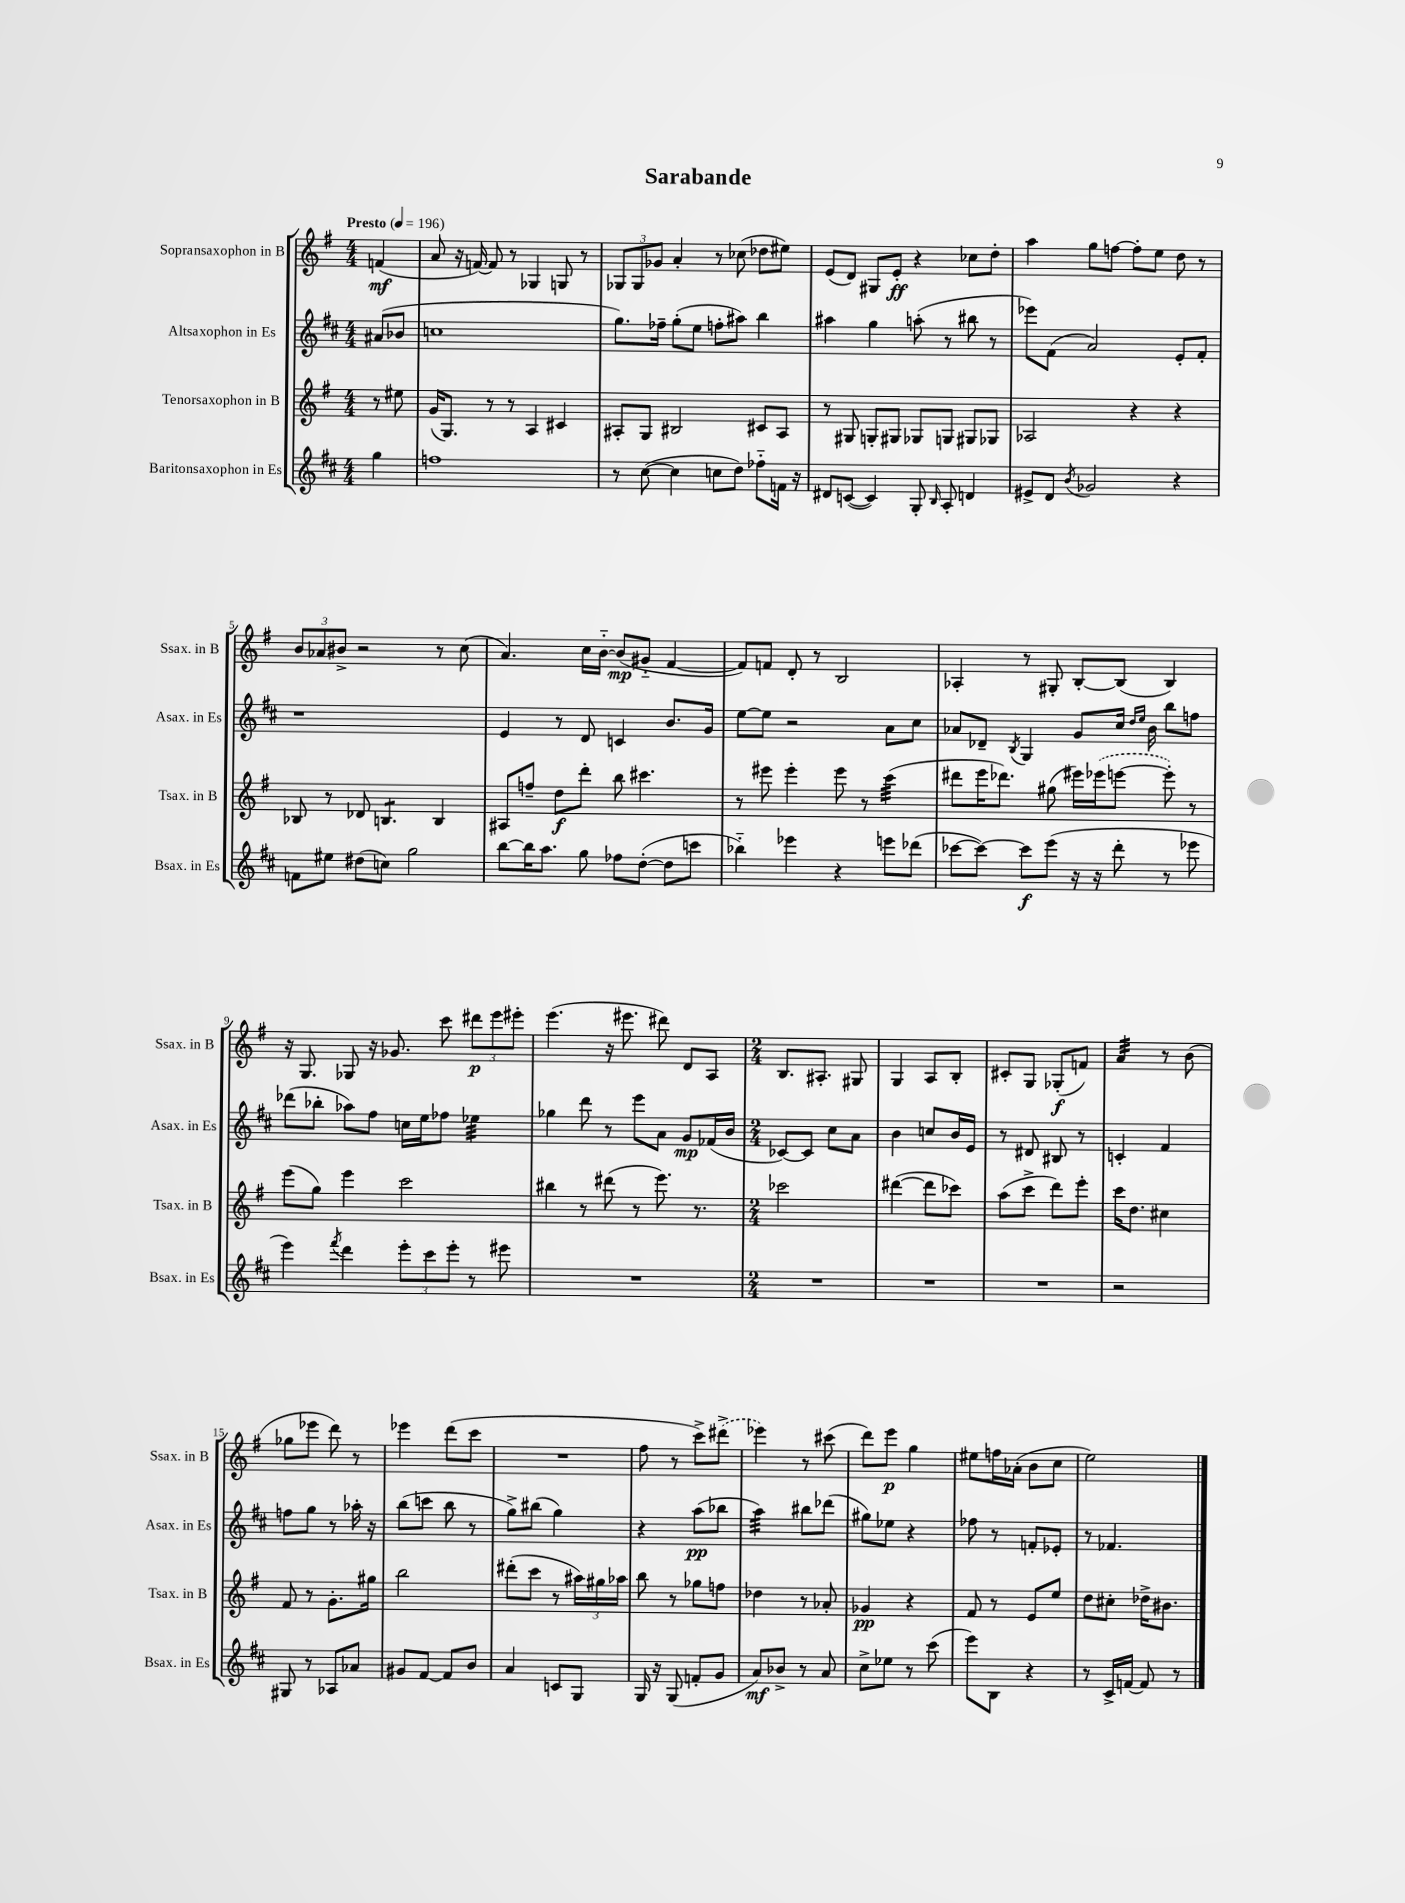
\header { title = "Sarabande" }
<<
\new StaffGroup <<
\new Staff = "s0" \with { instrumentName = "Sopransaxophon in B" shortInstrumentName = "Ssax. in B" } {
    \clef treble \key g \major \numericTimeSignature \time 4/4 \partial 4 \tempo "Presto" 4 = 196
    \autoBeamOff f'4\mf( |
    a'8 r16 f'16~) f'8 r8 ges4 g8 r8 |
    \tuplet 3/2 { ges8[ ges8 ges'8] } a'4-. r8 ces''8( des''8[ eis''8]) |
    e'8[( d'8]) gis8[ e'8]-.\ff r4 ces''8[ d''8]-. |
    a''4 g''8[ f''8]~ f''8[-. e''8] d''8 r8 |
    \tuplet 3/2 { b'8[ aes'8 bis'8]-> } r2 r8 c''8( |
    a'4.) c''16[ b'16]~-_ b'8[\mp( gis'8]-_ fis'4~ |
    fis'8[) f'8] d'8-. r8 b2 |
    aes4-. r8 gis8-. b8[~-. b8]( b4) |
    r16 g8. ges8 r16 ges'8. c'''8 \tuplet 3/2 { dis'''8[\p e'''8 eis'''8]-. } |
    e'''4.( r16 eis'''8. dis'''8) d'8[ a8] |
    \numericTimeSignature \time 2/4 b8.[ ais8.]-. gis8 |
    g4 a8[ b8]-. |
    cis'8[-. g8] ges8[-.\f( f'8]) |
    a'4:32 r8 b'8( |
    ges''8[ ees'''8] d'''8) r8 |
    ees'''4 d'''8[( c'''8] |
    R2 |
    fis''8 r8 c'''8[->) \once \slurDashed dis'''8]->( |
    ees'''4) r8 cis'''8( |
    d'''8[) e'''8]\p g''4 |
    eis''8[ f''16 aes'16]-.( b'8[ c''8] |
    e''2) \bar "|." |
}
\new Staff = "s1" \with { instrumentName = "Altsaxophon in Es" shortInstrumentName = "Asax. in Es" } {
    \clef treble \key d \major \numericTimeSignature \time 4/4 \partial 4
    \autoBeamOff ais'8[( bes'8] |
    c''1 |
    g''8.[) fes''16]-- g''8[-.( e''8] f''8[-. ais''8]) b''4 |
    ais''4 g''4 a''8-.( r8 bis''8 r8 |
    ees'''8[) fis'8]( a'2) e'8[-. fis'8]-. |
    r1 |
    e'4 r8 d'8 c'4 b'8.[ g'16] |
    e''8[~ e''8] r2 a'8[ cis''8] |
    aes'8[ des'8]-- \acciaccatura { b8 } g4 g'8[ cis''16] \grace { d''16[ e''16] } b'16 b''8[ f''8] |
    des'''8[( bes''8]-. aes''8[) fis''8] c''16[ e''16 fes''8] ees''4:32 |
    ges''4 d'''8 r8 e'''8[ a'8] g'8[\mp fes'16( b'16] |
    \numericTimeSignature \time 2/4 ces'8[~) ces'8] cis''8[ a'8] |
    b'4 c''8[ b'16 e'16] |
    r8 dis'8 bis8 r8 |
    c'4-. fis'4 |
    f''8[ g''8] r8 aes''16-. r16 |
    b''8[( c'''8] b''8 r8 |
    g''8[->) bis''8]( g''4) |
    r4 a''8[\pp( bes''8] |
    a''4:32) bis''8[ des'''8]( |
    gis''8[) ees''8] r4 |
    fes''8 r8 f'8[-. ees'8]-. |
    r8 fes'4. \bar "|." |
}
\new Staff = "s2" \with { instrumentName = "Tenorsaxophon in B" shortInstrumentName = "Tsax. in B" } {
    \clef treble \key g \major \numericTimeSignature \time 4/4 \partial 4
    \autoBeamOff r8 eis''8 |
    g'16[( g8.]) r8 r8 a4 cis'4 |
    ais8[-. g8] bis2 cis'8[ ais8] |
    r8 gis8 g8[-. gis8] ges8[ g8] gis8[ ges8] |
    aes2 r4 r4 |
    bes8 r8 des'8 b4.:8 b4 |
    ais8[ f''8]-- d''8[\f d'''8]-. b''8 cis'''4. |
    r8 eis'''8 eis'''4-. eis'''8 r8 c'''4:32( |
    dis'''8[ e'''16 des'''8.]) gis''8( eis'''16[) \once \slurDashed ees'''16( e'''8]~ e'''8-.) r8 |
    e'''8[( g''8]) e'''4 c'''2 |
    bis''4 r8 dis'''8( r8 e'''8.) r8. |
    \numericTimeSignature \time 2/4 ces'''2 |
    dis'''4~( dis'''8[ ces'''8]) |
    a''8[( c'''8]-> d'''8[) e'''8]-. |
    c'''16[ d''8.] cis''4 |
    fis'8 r8 g'8.[-. gis''16] |
    b''2 |
    dis'''8[-.( c'''8] r8 \tuplet 3/2 { ais''16[) gis''16 aes''16] } |
    b''8 r8 ges''8[ f''8] |
    des''4 r8 aes'8-. |
    ges'4\pp r4 |
    fis'8 r8 e'8[ e''8] |
    d''8[ cis''8]-. des''16[-> bis'8.] \bar "|." |
}
\new Staff = "s3" \with { instrumentName = "Baritonsaxophon in Es" shortInstrumentName = "Bsax. in Es" } {
    \clef treble \key d \major \numericTimeSignature \time 4/4 \partial 4
    \autoBeamOff g''4 |
    f''1 |
    r8 cis''8~( cis''4 c''8[ d''8]) fes''8[-_ f'16] r16 |
    dis'8[ c'8]~( c'4) g8-. \grace { b16 } a8-. d'4 |
    eis'8[-> d'8] \acciaccatura { b'8 } ges'2 r4 |
    f'8[ eis''8] dis''8[( c''8]) g''2 |
    b''8[~ b''16 a''8.] g''8 fes''8[ d''8]~-.( d''8[ c'''8] |
    bes''4-_) ees'''4 r4 e'''8[ des'''8]( |
    ces'''8[~ ces'''8]~) ces'''8[\f e'''8]( r16 r16 d'''8-. r8 ees'''8 |
    e'''4) \acciaccatura { fis'''8 } d'''4 \tuplet 3/2 { e'''8[-. cis'''8 e'''8]-. } r8 eis'''8 |
    R1 |
    \numericTimeSignature \time 2/4 R2 |
    R2 |
    R2 |
    r2 |
    gis8 r8 aes8[ aes'8] |
    gis'8[ fis'8]~ fis'8[ b'8] |
    a'4 c'8[ g8] |
    g16 r16 g8( f'8[-. g'8] |
    a'8[\mf) bes'8]-> r8 a'8 |
    cis''8[-> ees''8] r8 cis'''8( |
    e'''8[) b8] r4 |
    r8 cis'16[-> f'16]~ f'8 r8 \bar "|." |
}
>>
>>
